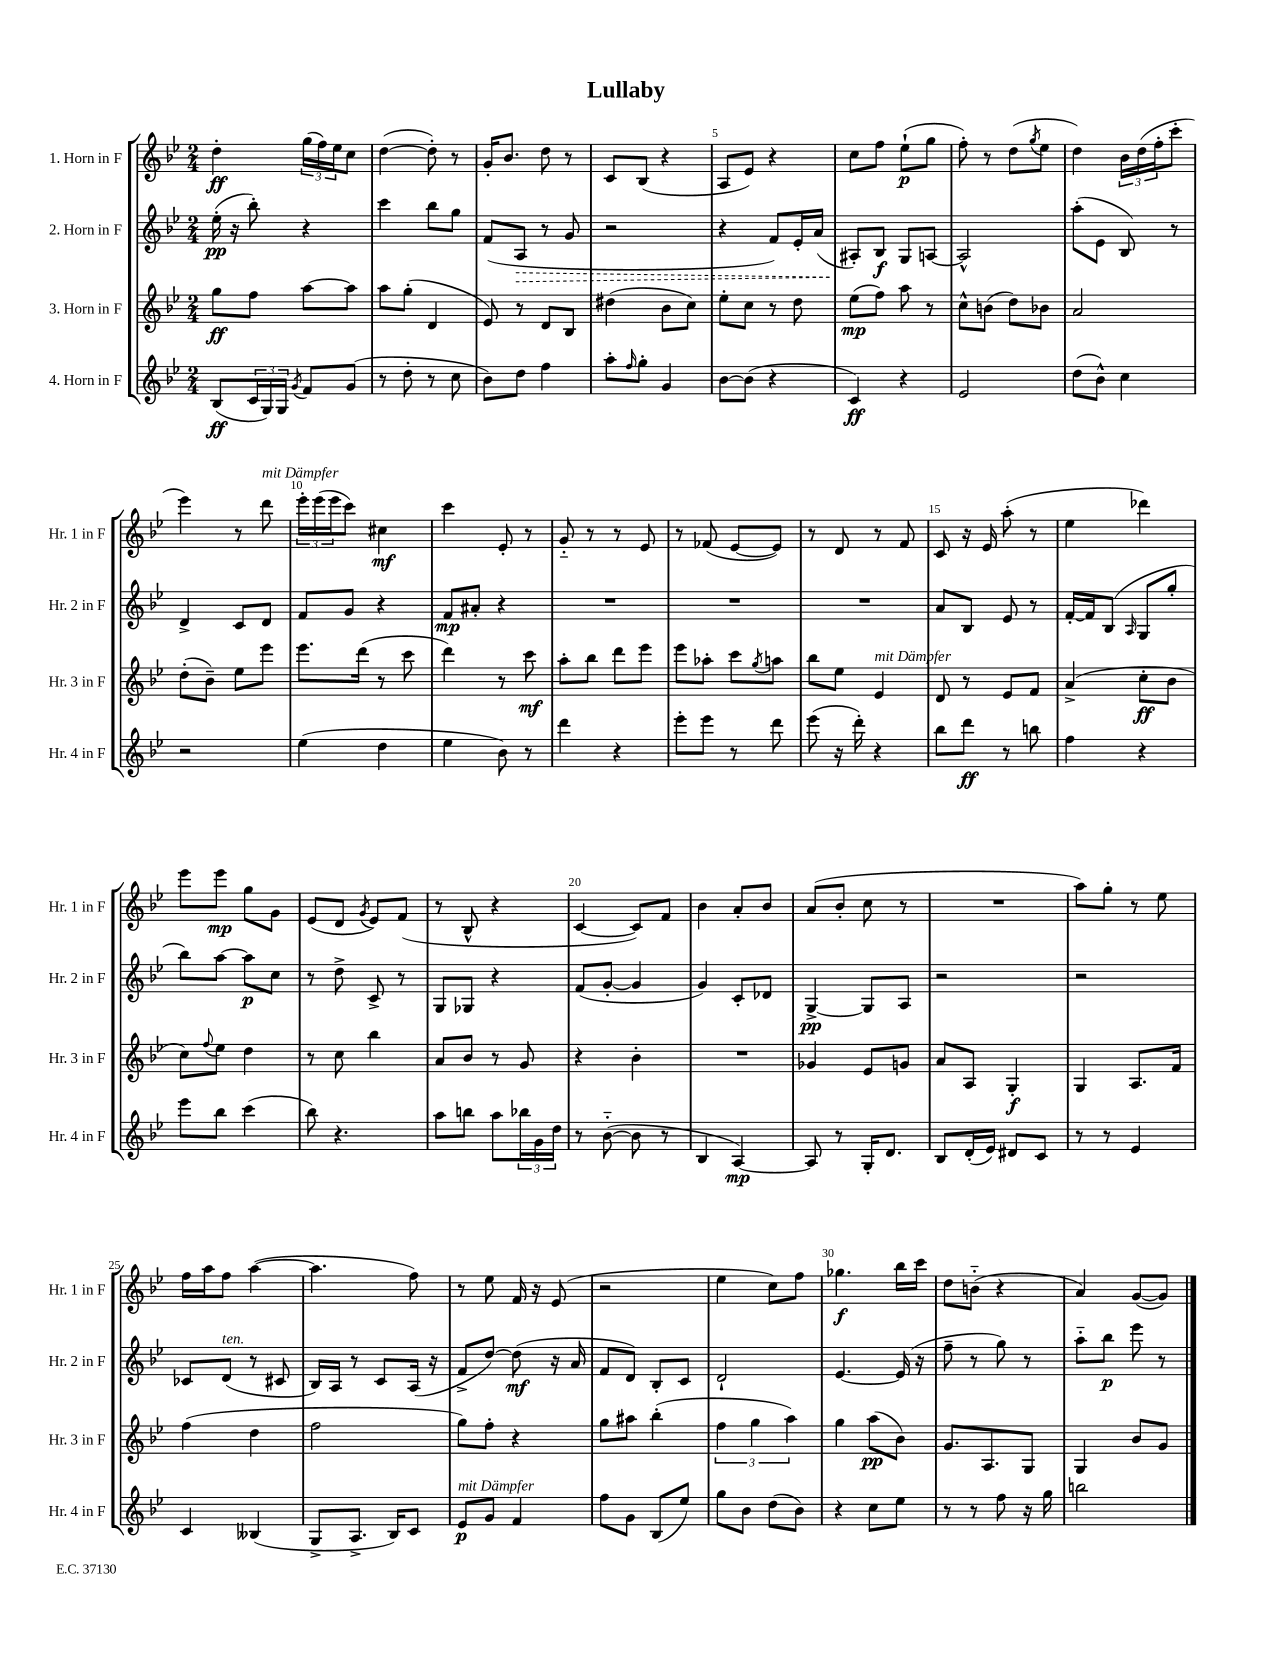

**kern	**kern	**kern	**kern
*staff4	*staff3	*staff2	*staff1
*clefG2	*clefG2	*clefG2	*clefG2
*k[b-e-]	*k[b-e-]	*k[b-e-]	*k[b-e-]
*M2/4	*M2/4	*M2/4	*M2/4
(8B-	8gg	(16ee-'	4dd'
.	.	16r	.
24c	8ff	8bb-')	.
24G)	.	.	.
24G	.	.	.
8qg	.	.	.
8f	[8aa	4r	(24gg
.	.	.	24ff)
.	.	.	24ee-
(8g	8aa]	.	8cc
=	=	=	=
8r	8aa	4ccc	([4dd
8dd'	(8gg'	.	.
8r	4d	8bb-	8dd'])
8cc	.	8gg	8r
=	=	=	=
8b-)	8e-)	(8f	16g'
.	.	.	8.b-
8dd	8r	8A	.
4ff	8d	8r	8dd
.	8B-	8g	8r
=	=	=	=
8aa'	(4dd#	2r	8c
16qqff	.	.	.
8gg'	.	.	(8B-
4g	8b-	.	4r
.	8cc)	.	.
=	=	=	=
[8b-	8ee-'	4r	8A
(8b-]	8cc	.	8e-)
4r	8r	8f)	4r
.	8dd	16e-'	.
.	.	(16a	.
=	=	=	=
4c)	(8ee-	8A#')	8cc
.	8ff)	8B-	8ff
4r	8aa	8G	(8ee-`
.	8r	[8A	8gg
=	=	=	=
2e-	8cc^^	2A^^]	8ff')
.	(8b	.	8r
.	8dd)	.	(8dd
.	.	.	8qgg
.	8b-	.	8ee-
=	=	=	=
(8dd	2a	(8aa'	4dd)
8b-^^)	.	8e-	.
4cc	.	8B-)	24b-
.	.	.	(24dd
.	.	.	24ff'
.	.	8r	8ccc'
=	=	=	=
2r	(8dd'	4d^	4eee-)
.	8b-~)	.	.
.	8ee-	8c	8r
.	8eee-	8d	8ddd
=	=	=	=
(4ee-	8.eee-	8f	24eee-'
.	.	.	(24eee-
.	.	.	24eee-
.	.	8g	8ccc)
.	(16ddd	.	.
4dd	8r	4r	4cc#
.	8ccc	.	.
=	=	=	=
4ee-	4ddd)	8f	4ccc
.	.	8a#'	.
8b-)	8r	4r	8e-'
8r	8ccc	.	8r
=	=	=	=
4ddd	8aa'	2r	8g'~
.	8bb-	.	8r
4r	8ddd	.	8r
.	8eee-	.	8e-
=	=	=	=
8eee-'	8eee-	2r	8r
8eee-	8aa-'	.	(8f-
8r	8ccc	.	[8e-
.	8qgg	.	.
8ddd	8aa	.	8e-])
=	=	=	=
(8eee-	8bb-	2r	8r
16r	8ee-	.	8d
16ddd')	.	.	.
4r	4e-	.	8r
.	.	.	8f
=	=	=	=
8bb-	8d	8a	8c
8ddd	8r	8B-	16r
.	.	.	16e-
8r	8e-	8e-	(8aa'
8bb	8f	8r	8r
=	=	=	=
4ff	(4a^	[16f'	4ee-
.	.	16f]	.
.	.	(8B-	.
.	.	16qqA	.
4r	8cc'	8G	4ddd-)
.	8b-	8gg'	.
=	=	=	=
8eee-	8cc)	8bb-)	8eee-
.	8qqff	.	.
8bb-	8ee-	[8aa	8eee-
(4ccc	4dd	8aa]	8gg
.	.	8cc	8g
=	=	=	=
8bb-)	8r	8r	(8e-
4.r	8cc	8dd^	8d
.	.	.	8qg
.	4bb-	8c^	8e-)
.	.	8r	(8f
=	=	=	=
8aa	8a	8G	8r
8bb	8b-	8G-	8B-^^
8aa	8r	4r	4r
24bb-	8g	.	.
24g	.	.	.
24dd	.	.	.
=	=	=	=
8r	4r	(8f	[4c
([8b-'~	.	[8g'	.
8b-]	4b-'	4g]	8c])
8r	.	.	8f
=	=	=	=
4B-	2r	4g)	4b-
[4A)	.	8c'	8a'
.	.	8d-	8b-
=	=	=	=
8A]	4g-	[4G^	(8a
8r	.	.	8b-'
16G'	8e-	8G]	8cc
8.d	.	.	.
.	8g	8A	8r
=	=	=	=
8B-	8a	2r	2r
(16d'	8A	.	.
16e-)	.	.	.
8d#	4G'	.	.
8c	.	.	.
=	=	=	=
8r	4G	2r	8aa)
8r	.	.	8gg'
4e-	8.A	.	8r
.	.	.	8ee-
.	16f	.	.
=	=	=	=
4c	(4ff	8c-	16ff
.	.	.	16aa
.	.	(8d	8ff
(4B--	4dd	8r	([4aa
.	.	8c#	.
=	=	=	=
8G^	2ff	16B-)	4.aa]
.	.	16A	.
8.A^	.	8r	.
.	.	8c	.
16B-)	.	.	.
8c	.	(16A	8ff)
.	.	16r	.
=	=	=	=
8e-	8gg)	8f^	8r
8g	8ff'	[8dd)	8ee-
4f	4r	(8dd]	16f
.	.	.	16r
.	.	16r	(8e-
.	.	16a	.
=	=	=	=
8ff	8gg	8f	2r
8g	8aa#	8d)	.
(8B-	(4bb-'	8B-'	.
8ee-)	.	8c	.
=	=	=	=
8gg	6ff	2d`	4ee-
8b-	.	.	.
.	6gg	.	.
(8dd	.	.	8cc)
.	6aa)	.	.
8b-)	.	.	8ff
=	=	=	=
4r	4gg	[4.e-	4.gg-
8cc	(8aa	.	.
8ee-	8b-)	(16e-]	16bb-
.	.	16r	16ccc
=	=	=	=
8r	8.g	8ff~	8dd
8r	.	8r	(8b'~
.	8.A	.	.
8ff	.	8gg)	4r
16r	8G	8r	.
16gg	.	.	.
=	=	=	=
2bb	4G	8aa'~	4a)
.	.	8bb-	.
.	8b-	8eee-	([8g
.	8g	8r	8g])
==	==	==	==
*-	*-	*-	*-
